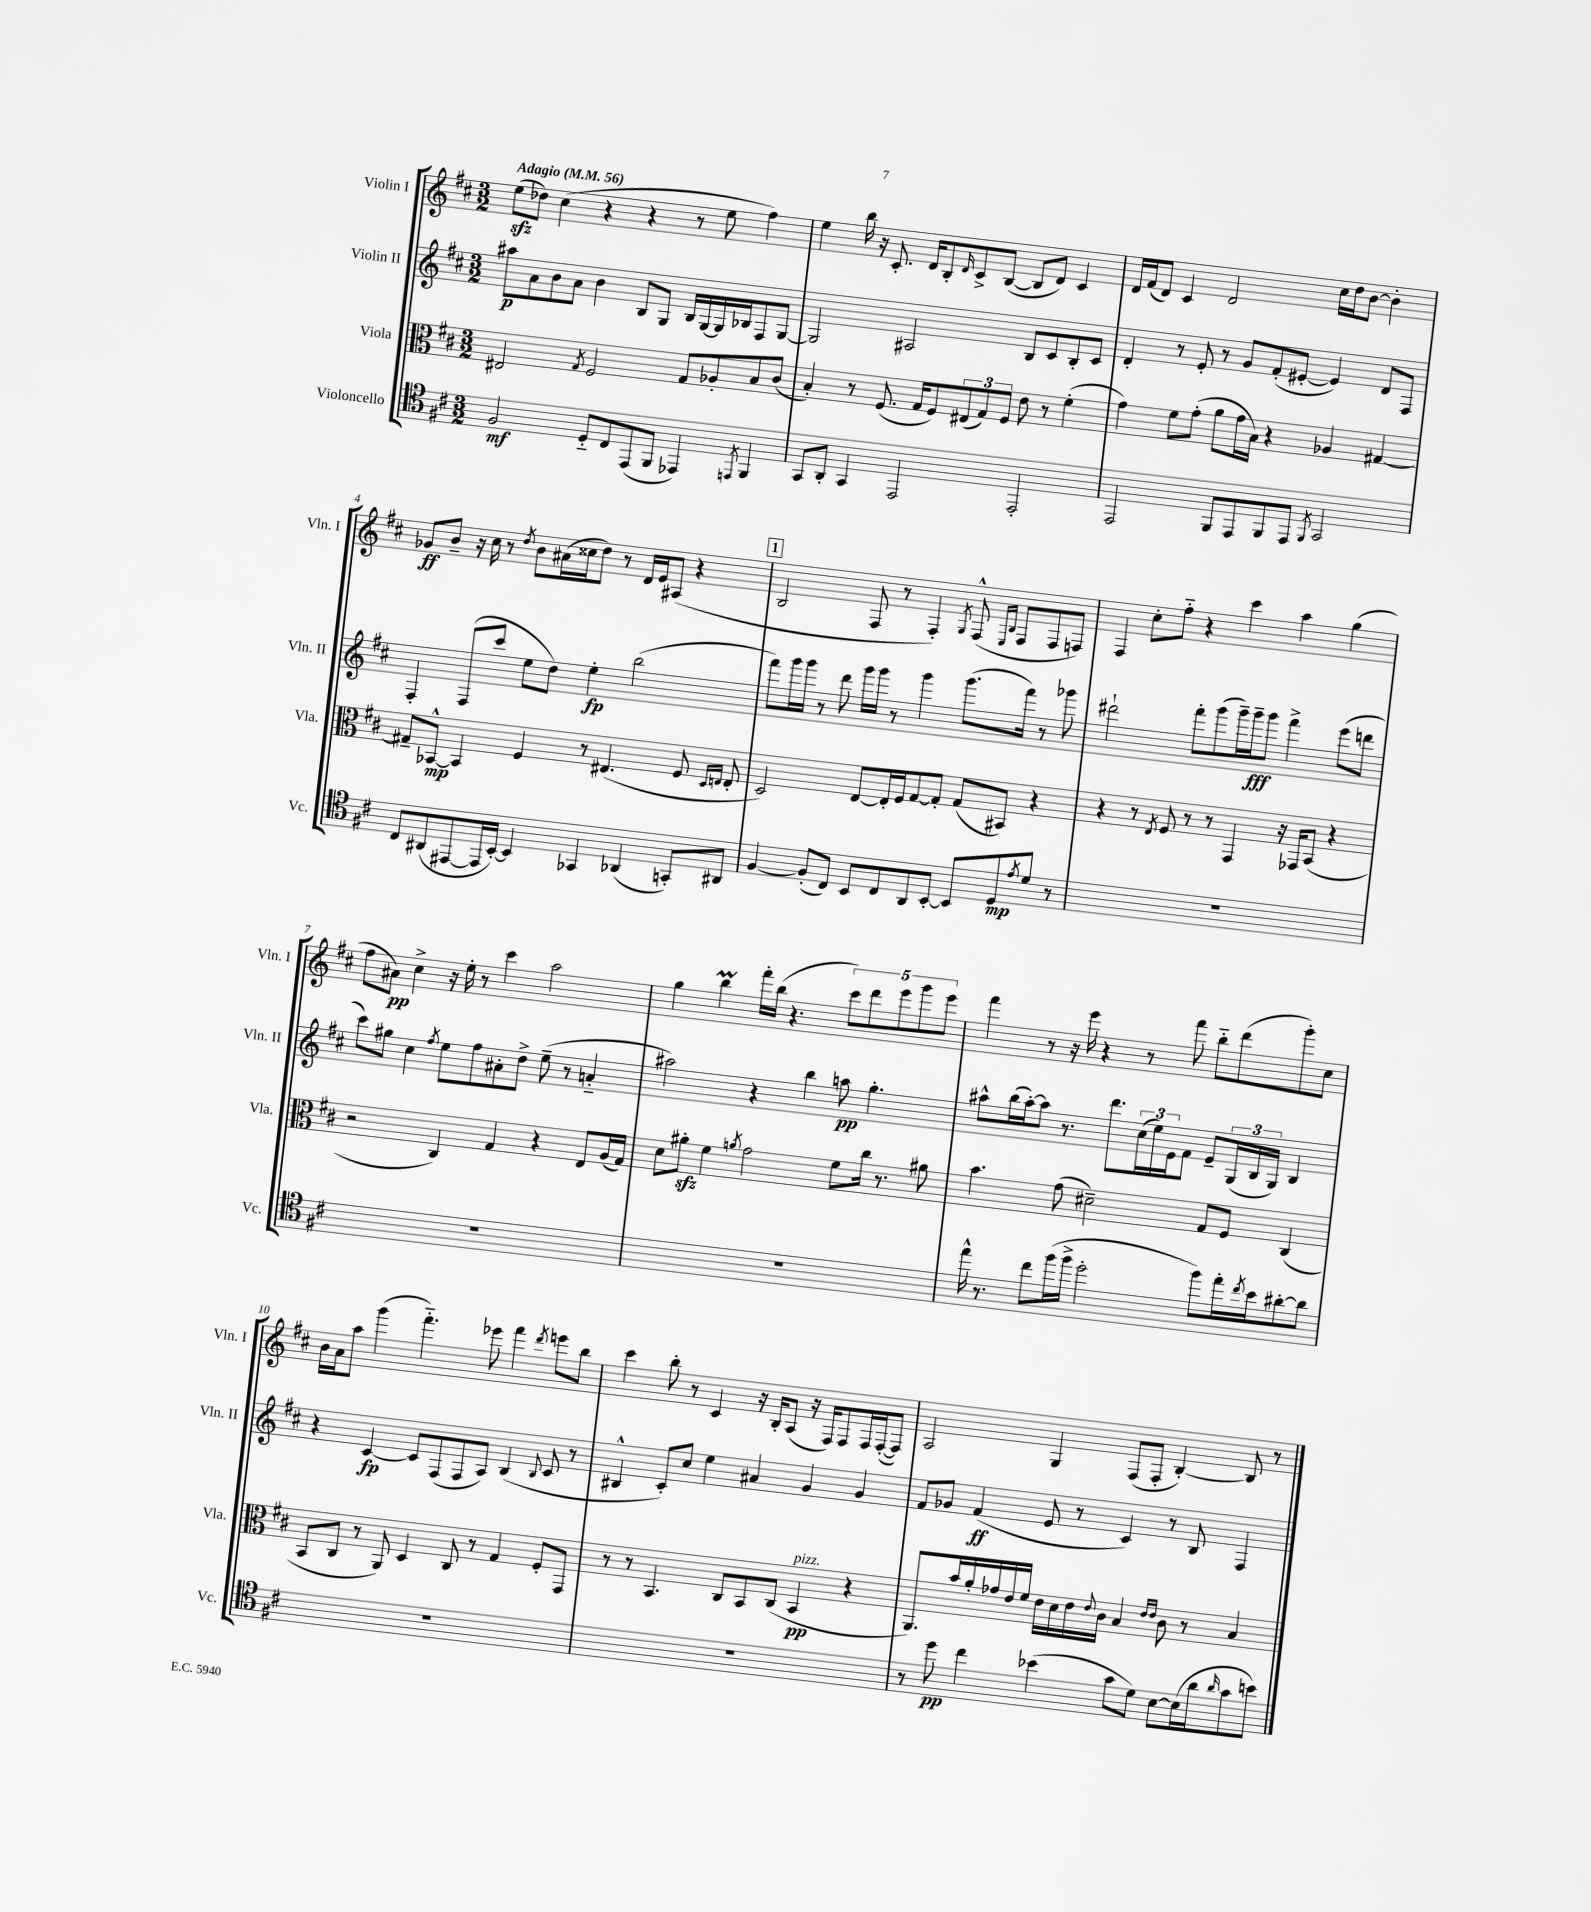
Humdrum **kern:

**kern	**dynam	**kern	**dynam	**kern	**dynam	**kern	**dynam
*part4	*part4	*part3	*part3	*part2	*part2	*part1	*part1
*staff4	*staff4	*staff3	*staff3	*staff2	*staff2	*staff1	*staff1
*I"Violoncello	*	*I"Viola	*	*I"Violin II	*	*I"Violin I	*
*I'Vc.	*	*I'Vla.	*	*I'Vln. II	*	*I'Vln. I	*
*clefC4	*	*clefC3	*	*clefG2	*	*clefG2	*
*k[f#c#]	*	*k[f#c#]	*	*k[f#c#]	*	*k[f#c#]	*
*M3/2	*	*M3/2	*	*M3/2	*	*M3/2	*
*MM56	*	*MM56	*	*MM56	*	*MM56	*
=1	=1	=1	=1	=1	=1	=1	=1
!	!	!	!	!	!	!LO:TX:a:B:t=Adagio	!
2F#/	mf	2E#X/	.	8aa#X\L	p	(8eezz\L	.
.	.	.	.	8a\	.	8dd-X\J)	.
.	.	.	.	8b\	.	(4cc#\	.
.	.	.	.	8a\J	.	.	.
.	.	8qG/	.	.	.	.	.
8D/L	.	2F#/	.	4b\	.	4r	.
8C#/	.	.	.	.	.	.	.
(8EE/	.	.	.	8B/L	.	4r	.
8FF#/J	.	.	.	8G/J	.	.	.
4EE-X/)	.	8G/L	.	16B/LL	.	8r	.
.	.	.	.	[16G/	.	.	.
.	.	8A-X'/	.	16G/]	.	8ee\	.
.	.	.	.	16B-X/J	.	.	.
8qEEn/	.	.	.	.	.	.	.
4FF#/	.	8B/	.	8F#/	.	4ff#\)	.
.	.	(8c#/J	.	[8G/J	.	.	.
=2	=2	=2	=2	=2	=2	=2	=2
8GG/L	.	4B'/)	.	2G/]	.	4ee\	.
8AA'/J	.	.	.	.	.	.	.
4GG/	.	8r	.	.	.	16bb\	.
.	.	.	.	.	.	16r	.
.	.	(8.F#/	.	.	.	8.c#'/	.
2EE/	.	.	.	2A#X/	.	.	.
.	.	16G/KL	.	.	.	16d/KL	.
.	.	8F#/)	.	.	.	8B'/	.
.	.	.	.	.	.	16qqd/	.
.	.	(12E#X/	.	.	.	8c#^/	.
.	.	12G/)	.	.	.	.	.
.	.	.	.	.	.	([8B/J	.
.	.	12F#/J	.	.	.	.	.
2EE'/	.	8e\	.	8B/L	.	8B/L]	.
.	.	8r	.	8c#/	.	8d/J)	.
.	.	(4f#'\	.	8B'/	.	4c#/	.
.	.	.	.	8c#/J	.	.	.
=3	=3	=3	=3	=3	=3	=3	=3
2EE/	.	4g\)	.	4d'/	.	16d/LL	.
.	.	.	.	.	.	(16f#/J	.
.	.	.	.	.	.	8d/J)	.
.	.	8f#\L	.	8r	.	4c#/	.
.	.	(8g'\J	.	8e'/	.	.	.
8FF#/L	.	8a\L	.	8r	.	2d/	.
8EE/	.	16g\L	.	8g/L	.	.	.
.	.	16B\JJ)	.	.	.	.	.
8FF#/	.	4r	.	(8f#'/	.	.	.
8EE/J	.	.	.	[8e#X'/J	.	.	.
8qFF#/	.	.	.	.	.	.	.
2GG/	.	4A-X/	.	4e#/])	.	16cc#\LL	.
.	.	.	.	.	.	16dd\J	.
.	.	.	.	.	.	[8b\J	.
.	.	[4G#X/	.	8d/L	.	4b'\]	.
.	.	.	.	8F#/J	.	.	.
!!LO:LB:g=z
=4	=4	=4	=4	=4	=4	=4	=4
8C#/L	.	8G#X~/L]	.	4F#'/	.	8g-X/L	ff
(8AA#X/	.	[8BB-X^^/J	mp	.	.	8b~/J	.
[8EE#X/	.	4BB-/]	.	(8F#/L	.	16r	.
.	.	.	.	.	.	16cc#\	.
16EE#/L]	.	.	.	8ccc#/J	.	8r	.
[16BB'/JJ)	.	.	.	.	.	.	.
.	.	.	.	.	.	8qdd/	.
4BB/]	.	4F#/	.	8ee\L	.	8b\L	.
.	.	.	.	8dd\J)	.	(16a#X\L	.
.	.	.	.	.	.	16cc##X\J	.
4GG-X/	.	8r	.	4ee'\	fp	8dd\J)	.
.	.	(4.E#X/	.	.	.	8r	.
(4AA-X/	.	.	.	(2bb\	.	16d/LL	.
.	.	.	.	.	.	16e/J	.
.	.	.	.	.	.	(8A#X/J	.
8GGn'/L)	.	8F#/	.	.	.	4r	.
.	.	16qqD/LL	.	.	.	.	.
.	.	16qqEn/JJ	.	.	.	.	.
8AA#X/J	.	8E'/	.	.	.	.	.
!!LO:REH:place=s1:t=1
=5	=5	=5	=5	=5	=5	=5	=5
[4F#/	.	2D/)	.	8fff#\L)	.	2B/	.
.	.	.	.	16ggg\L	.	.	.
.	.	.	.	16ggg\JJ	.	.	.
(8F#'/L]	.	.	.	8r	.	.	.
8C#/J)	.	.	.	8ddd\	.	.	.
8BB/L	.	[8E/L	.	16ggg\LL	.	8F#/	.
.	.	.	.	16ggg\JJ	.	.	.
8C#/	.	16E'/L]	.	8r	.	8r	.
.	.	16F#/J	.	.	.	.	.
8AA/	.	[8G/	.	4ggg\	.	4F#'/)	.
[8BB'/J	.	8G'/J]	.	.	.	.	.
.	.	.	.	.	.	8qG/	.
8BB/L]	.	(8G/L	.	(8.ggg\L	.	(8F#^^/	.
.	.	.	.	.	.	16qqE/LL	.
.	.	.	.	.	.	16qqB/JJ	.
8D/	mp	8BB#X/J)	.	.	.	8F#/L	.
.	.	.	.	16fff#\Jk)	.	.	.
8qe/	.	.	.	.	.	.	.
8d/J	.	4r	.	8r	.	8F#/	.
8r	.	.	.	8ggg-X\	.	8Fn/J)	.
=6	=6	=6	=6	=6	=6	=6	=6
1.r	.	4r	.	2ddd#X`\	.	4F#/	.
.	.	8r	.	.	.	8cc#'\L	.
.	.	8qE/	.	.	.	.	.
.	.	8F#/	.	.	.	8ff#\J	.
.	.	8r	.	8fff#'\L	.	4r	.
.	.	8r	.	(8ggg\	.	.	.
.	.	4GG/	.	16ggg~\L)	.	4ccc#\	.
.	.	.	.	16ggg~\J	fff	.	.
.	.	.	.	8ggg\J	.	.	.
.	.	16r	.	4fff#^\	.	4aa\	.
.	.	16GG-X/KL	.	.	.	.	.
.	.	(8BB/J	.	.	.	.	.
.	.	4r	.	(8eee\L	.	(4gg\	.
.	.	.	.	8dddn\J	.	.	.
!!LO:LB:g=z
=7	=7	=7	=7	=7	=7	=7	=7
1.r	.	2r	.	8ccc#\L)	.	8ff#\L	.
.	.	.	.	8gg#X\J	.	8a#X\J)	pp
.	.	.	.	4cc#\	.	4cc#^\	.
.	.	.	.	8qff#/	.	.	.
.	.	4C#/)	.	8ee\L	.	16r	.
.	.	.	.	.	.	16ee'\	.
.	.	.	.	8ff#\	.	8r	.
.	.	4G/	.	8a#X'\	.	4ccc#\	.
.	.	.	.	8dd^\J	.	.	.
.	.	4r	.	(8ee~\	.	2aa\	.
.	.	.	.	8r	.	.	.
.	.	8E/L	.	4an/	.	.	.
.	.	(16A/L	.	.	.	.	.
.	.	16G/JJ)	.	.	.	.	.
=8	=8	=8	=8	=8	=8	=8	=8
1.r	.	8d\L	.	2aa#X\)	.	4gg\	.
.	.	8a#Xzz'\J	.	.	.	.	.
.	.	4f#\	.	.	.	4bbM\	.
.	.	8qan/	.	.	.	.	.
.	.	2g\	.	4r	.	16fff#'\LL	.
.	.	.	.	.	.	(16bb\JJ	.
.	.	.	.	.	.	4.r	.
.	.	.	.	4bb\	.	.	.
.	.	8f#\L	.	8aan\	pp	10ccc#\L)	.
.	.	.	.	.	.	10ddd\	.
.	.	16cc#\Jk	.	4.gg'\	.	.	.
.	.	8.r	.	.	.	.	.
.	.	.	.	.	.	10eee\	.
.	.	.	.	.	.	10ggg\	.
.	.	8a#X\	.	.	.	.	.
.	.	.	.	.	.	10eee\J	.
=9	=9	=9	=9	=9	=9	=9	=9
16ee^^\	.	4.b\	.	8aa#X^^\L	.	4fff#\	.
8.r	.	.	.	.	.	.	.
.	.	.	.	(16bb\L	.	.	.
.	.	.	.	[16aa#'\J)	.	.	.
8cc#\L	.	.	.	8aa#\J]	.	8r	.
(16ff#\L	.	(8g\	.	8.r	.	16r	.
16ff#^\JJ	.	.	.	.	.	16eee\	.
2dd'\	.	2d#X~\)	.	.	.	4r	.
.	.	.	.	8.ddd\L	.	.	.
.	.	.	.	(24cc#\L	.	8r	.
.	.	.	.	24ee\)	.	.	.
.	.	.	.	24e\J	.	.	.
.	.	.	.	8f#\J	.	8fff#\	.
8ff#\L)	.	8G/L	.	8e~/L	.	8bb\L	.
16ee'\L	.	8F#/J	.	(24G/L	.	(8ddd\	.
.	.	.	.	24B/	.	.	.
8qcc#/	.	.	.	.	.	.	.
16b\J	.	.	.	.	.	.	.
.	.	.	.	24G/JJ)	.	.	.
[8a#X'\	.	(4C#/	.	4B/	.	8ggg'\)	.
8a#\J]	.	.	.	.	.	8cc#\J	.
!!LO:LB:g=z
=10	=10	=10	=10	=10	=10	=10	=10
1.r	.	8BB/L	.	4r	.	16b\LL	.
.	.	.	.	.	.	16a\J	.
.	.	8C#/J	.	.	.	8aa\J	.
.	.	8r	.	[4c#/	fp	(4ggg\	.
.	.	8AA/)	.	.	.	.	.
.	.	4D/	.	8c#/L]	.	4.fff#\)	.
.	.	.	.	(8F#/	.	.	.
.	.	8C#/	.	8F#/	.	.	.
.	.	8r	.	8A/J)	.	8eee-X\	.
.	.	4G/	.	(4B/	.	4fff#\	.
.	.	.	.	8qqB/	.	8qddd/	.
.	.	8F#'/L	.	8c#/	.	8eeen\L	.
.	.	8GG/J	.	8r	.	8bb\J	.
=11	=11	=11	=11	=11	=11	=11	=11
1.r	.	8r	.	4B#X^^/	.	4ccc#\	.
.	.	8r	.	.	.	.	.
.	.	4.BB/	.	8c#'/L)	.	8bb'\	.
.	.	.	.	8cc#/J	.	8r	.
.	.	.	.	4ee\	.	4c#/	.
.	.	8C#/L	.	.	.	.	.
.	.	8BB/	.	4a#X/	.	16r	.
.	.	.	.	.	.	16B'/KL	.
.	.	(8C#/J	.	.	.	(8A/J	.
!	!	!LO:TX:a:i:t=pizz.	!	!	!	!	!
.	.	4BB/	pp	4g/	.	16r	.
.	.	.	.	.	.	16F#/KL)	.
.	.	.	.	.	.	8F#/	.
.	.	4r	.	4g/	.	16F#/L	.
.	.	.	.	.	.	([16F#'/J	.
.	.	.	.	.	.	8F#/J])	.
=12	=12	=12	=12	=12	=12	=12	=12
8r	.	8.AA/L)	.	8f#/L	.	2A/	.
8dd\	pp	.	.	8g-X/J	.	.	.
.	.	16b/L	.	.	.	.	.
4cc#\	.	16a'/	.	(4f#/	ff	.	.
.	.	16g-X/	.	.	.	.	.
.	.	16e/	.	.	.	.	.
.	.	16f#/JJ	.	.	.	.	.
(4b-X\	.	16e\LL	.	8e/	.	4G/	.
.	.	16d\	.	.	.	.	.
.	.	16e\	.	8r	.	.	.
.	.	8qqe/	.	.	.	.	.
.	.	16c#\JJ	.	.	.	.	.
8g\L	.	4B/	.	4c#/)	.	(8F#/L	.
8d\J)	.	.	.	.	.	8F#'/J	.
.	.	16qqe/LL	.	.	.	.	.
.	.	16qqe/JJ	.	.	.	.	.
[8B\L	.	8c#\	.	8r	.	[4B'/)	.
(16B\L]	.	8r	.	8B/	.	.	.
16a\J	.	.	.	.	.	.	.
16qqa/	.	.	.	.	.	.	.
8g\	.	4B/	.	4F#/	.	8B/]	.
8bn\J)	.	.	.	.	.	8r	.
==	==	==	==	==	==	==	==
*-	*-	*-	*-	*-	*-	*-	*-
